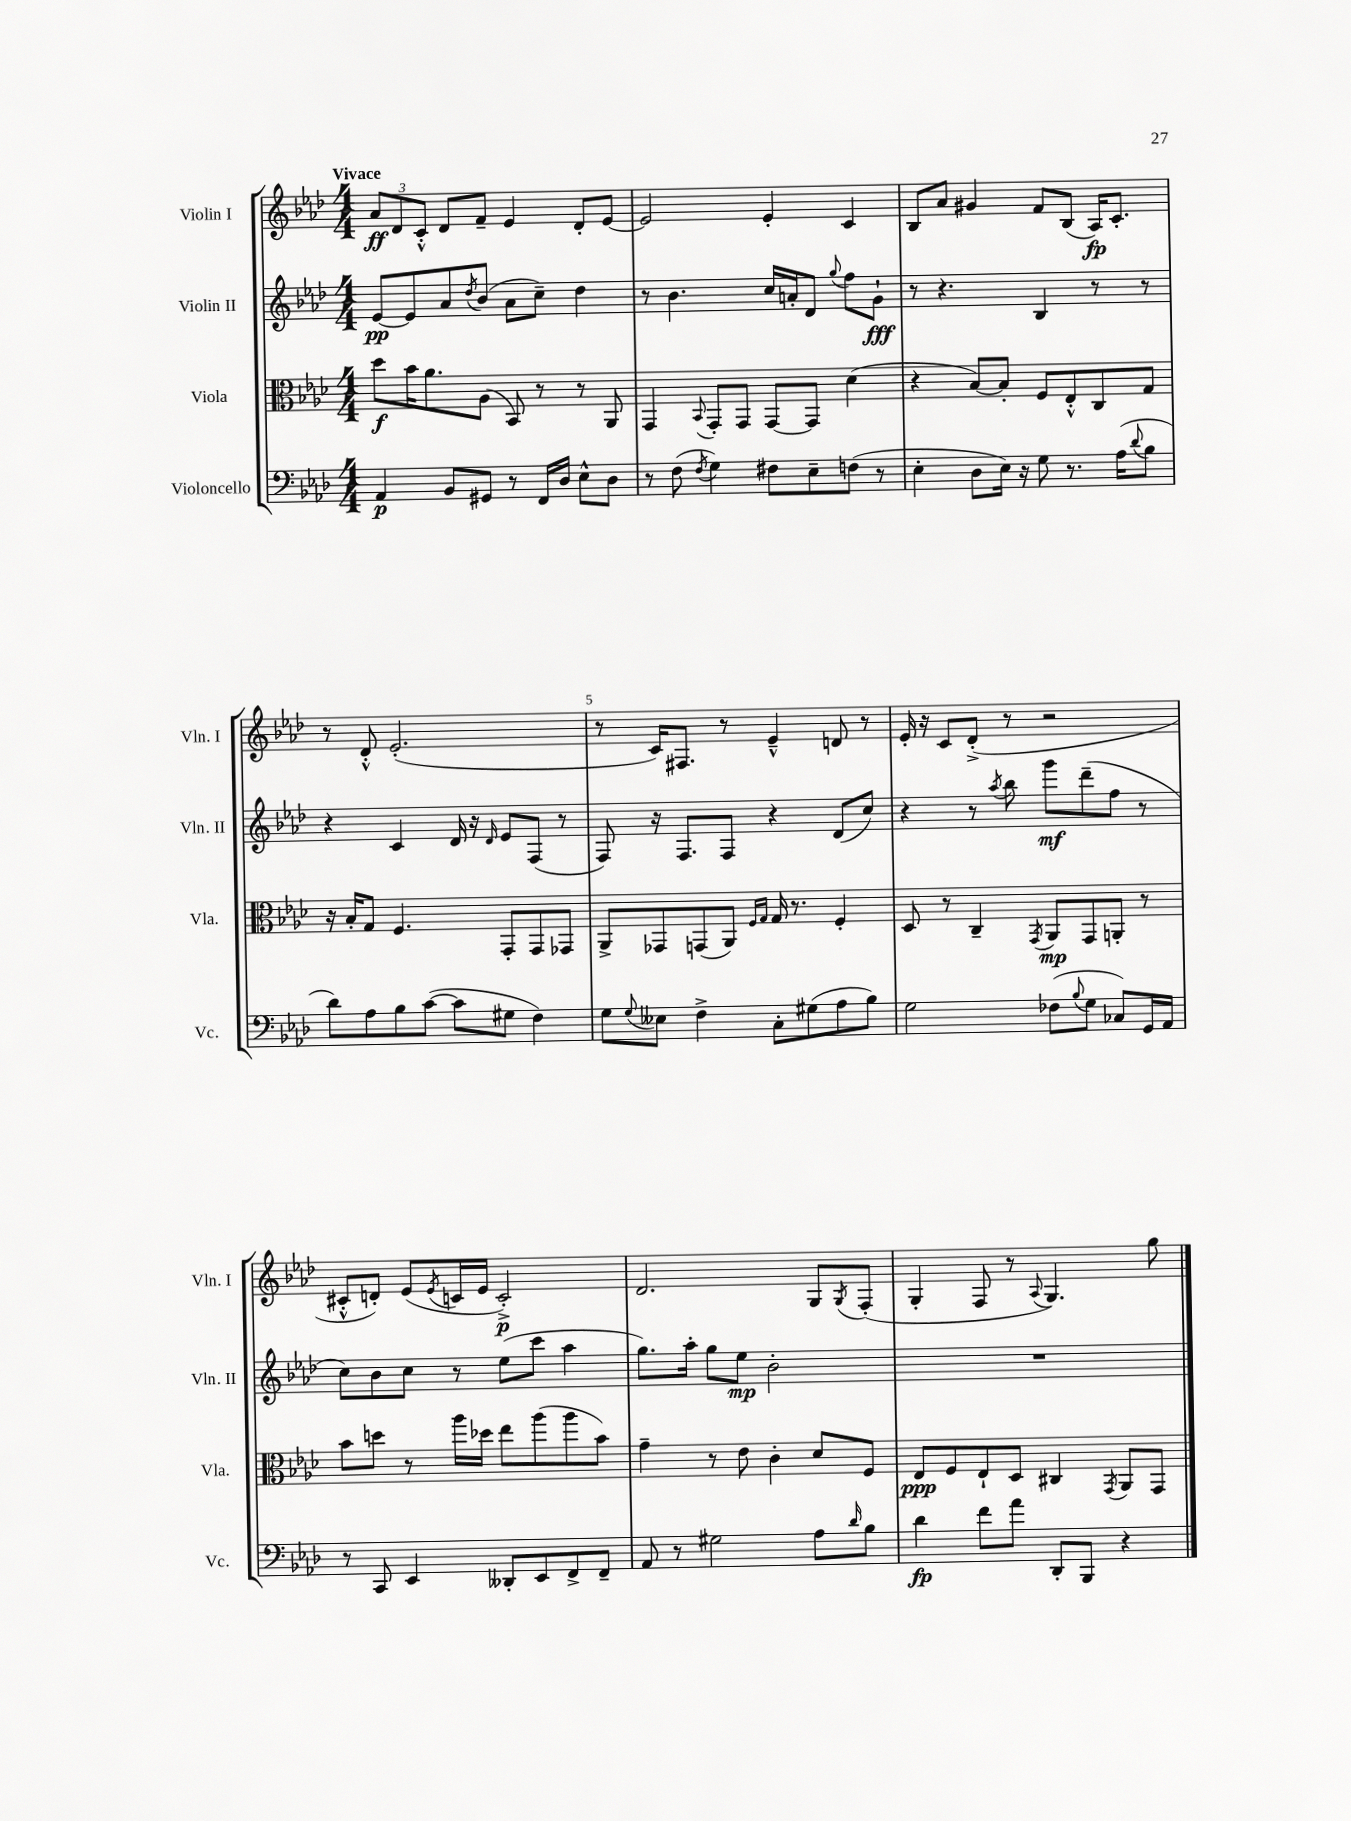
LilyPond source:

<<
\new StaffGroup <<
\new Staff = "s0" \with { instrumentName = "Violin I" shortInstrumentName = "Vln. I" } {
    \clef treble \key aes \major \numericTimeSignature \time 4/4 \tempo "Vivace"
    \tuplet 3/2 { aes'8\ff des'8 c'8-.-^ } des'8 f'8-- ees'4 des'8-. ees'8~ |
    ees'2 ees'4-. c'4 |
    bes8 aes'8 gis'4 f'8 bes8( aes16\fp) c'8.-. |
    r8 des'8-.-^ ees'2.-.( |
    r8 c'16) fis8. r8 ees'4---^ d'8 r8 |
    ees'16-. r16 c'8 des'8-.->( r8 r2 |
    cis'8-.-^ d'8-.) ees'8( \acciaccatura { ees'8 } c'16 ees'16 c'2-.->\p) |
    des'2. g8 \acciaccatura { g8 } f8-.( |
    g4-. f8 r8 \appoggiatura { aes8 } g4.) g''8 \bar "|." |
}
\new Staff = "s1" \with { instrumentName = "Violin II" shortInstrumentName = "Vln. II" } {
    \clef treble \key aes \major \numericTimeSignature \time 4/4
    ees'8~\pp ees'8 aes'8 \acciaccatura { des''8 } bes'8( aes'8 c''8--) des''4 |
    r8 bes'4. c''16 a'16-. des'8 \appoggiatura { g''8 } f''8 g'8-!\fff |
    r8 r4. bes4 r8 r8 |
    r4 c'4 des'16 r16 \grace { des'16 } ees'8 f8( r8 |
    f8) r16 f8. f8 r4 des'8( c''8) |
    r4 r8 \acciaccatura { aes''8 } bes''8 g'''8\mf des'''8--( f''8 r8 |
    c''8) bes'8 c''8 r8 ees''8( c'''8 aes''4 |
    g''8.) aes''16-. g''8 ees''8\mp bes'2-. |
    R1 \bar "|." |
}
\new Staff = "s2" \with { instrumentName = "Viola" shortInstrumentName = "Vla." } {
    \clef alto \key aes \major \numericTimeSignature \time 4/4
    des''8\f bes'16 aes'8. aes8( bes,8) r8 r8 aes,8 |
    g,4 \appoggiatura { bes,8 } g,8-. g,8 g,8~ g,8 des'4( |
    r4 bes8~) bes8-. f8 ees8-.-^ c8 g8 |
    r16 bes16-. g8 f4. g,8-. g,8 ges,8 |
    aes,8-> ges,8 g,8( aes,8) \grace { f16 g16 } g16 r8. f4-. |
    des8 r8 c4-- \acciaccatura { g,8 } aes,8\mp g,8 a,8-. r8 |
    bes'8 d''8 r8 aes''16 des''16 ees''8 aes''8( aes''8 bes'8) |
    g'4-- r8 ees'8 c'4-. des'8 f8 |
    ees8\ppp f8 ees8-! des8 cis4 \acciaccatura { g,8 } aes,8 g,8 \bar "|." |
}
\new Staff = "s3" \with { instrumentName = "Violoncello" shortInstrumentName = "Vc." } {
    \clef bass \key aes \major \numericTimeSignature \time 4/4
    aes,4\p bes,8 gis,8 r8 f,16 des16 ees8-^ des8 |
    r8 f8( \acciaccatura { f8 } g4) fis8 ees8-- f8( r8 |
    ees4-. des8 ees16) r16 g8 r8. aes16( \appoggiatura { des'8 } bes8 |
    des'8) aes8 bes8 c'8~( c'8 gis8 f4) |
    g8 \appoggiatura { g8 } eeses8 f4-> c8-. gis8( aes8 bes8) |
    g2 fes8( \appoggiatura { bes8 } g8 ces8) g,16 aes,16 |
    r8 c,8 ees,4 deses,8-. ees,8 f,8-> f,8-- |
    aes,8 r8 gis2 aes8 \grace { des'16 } bes8 |
    des'4\fp f'8 aes'8 des,8-. bes,,8 r4 \bar "|." |
}
>>
>>
\layout { \context { \Score \override BarNumber.break-visibility = ##(#f #t #t) barNumberVisibility = #(every-nth-bar-number-visible 5) } }
